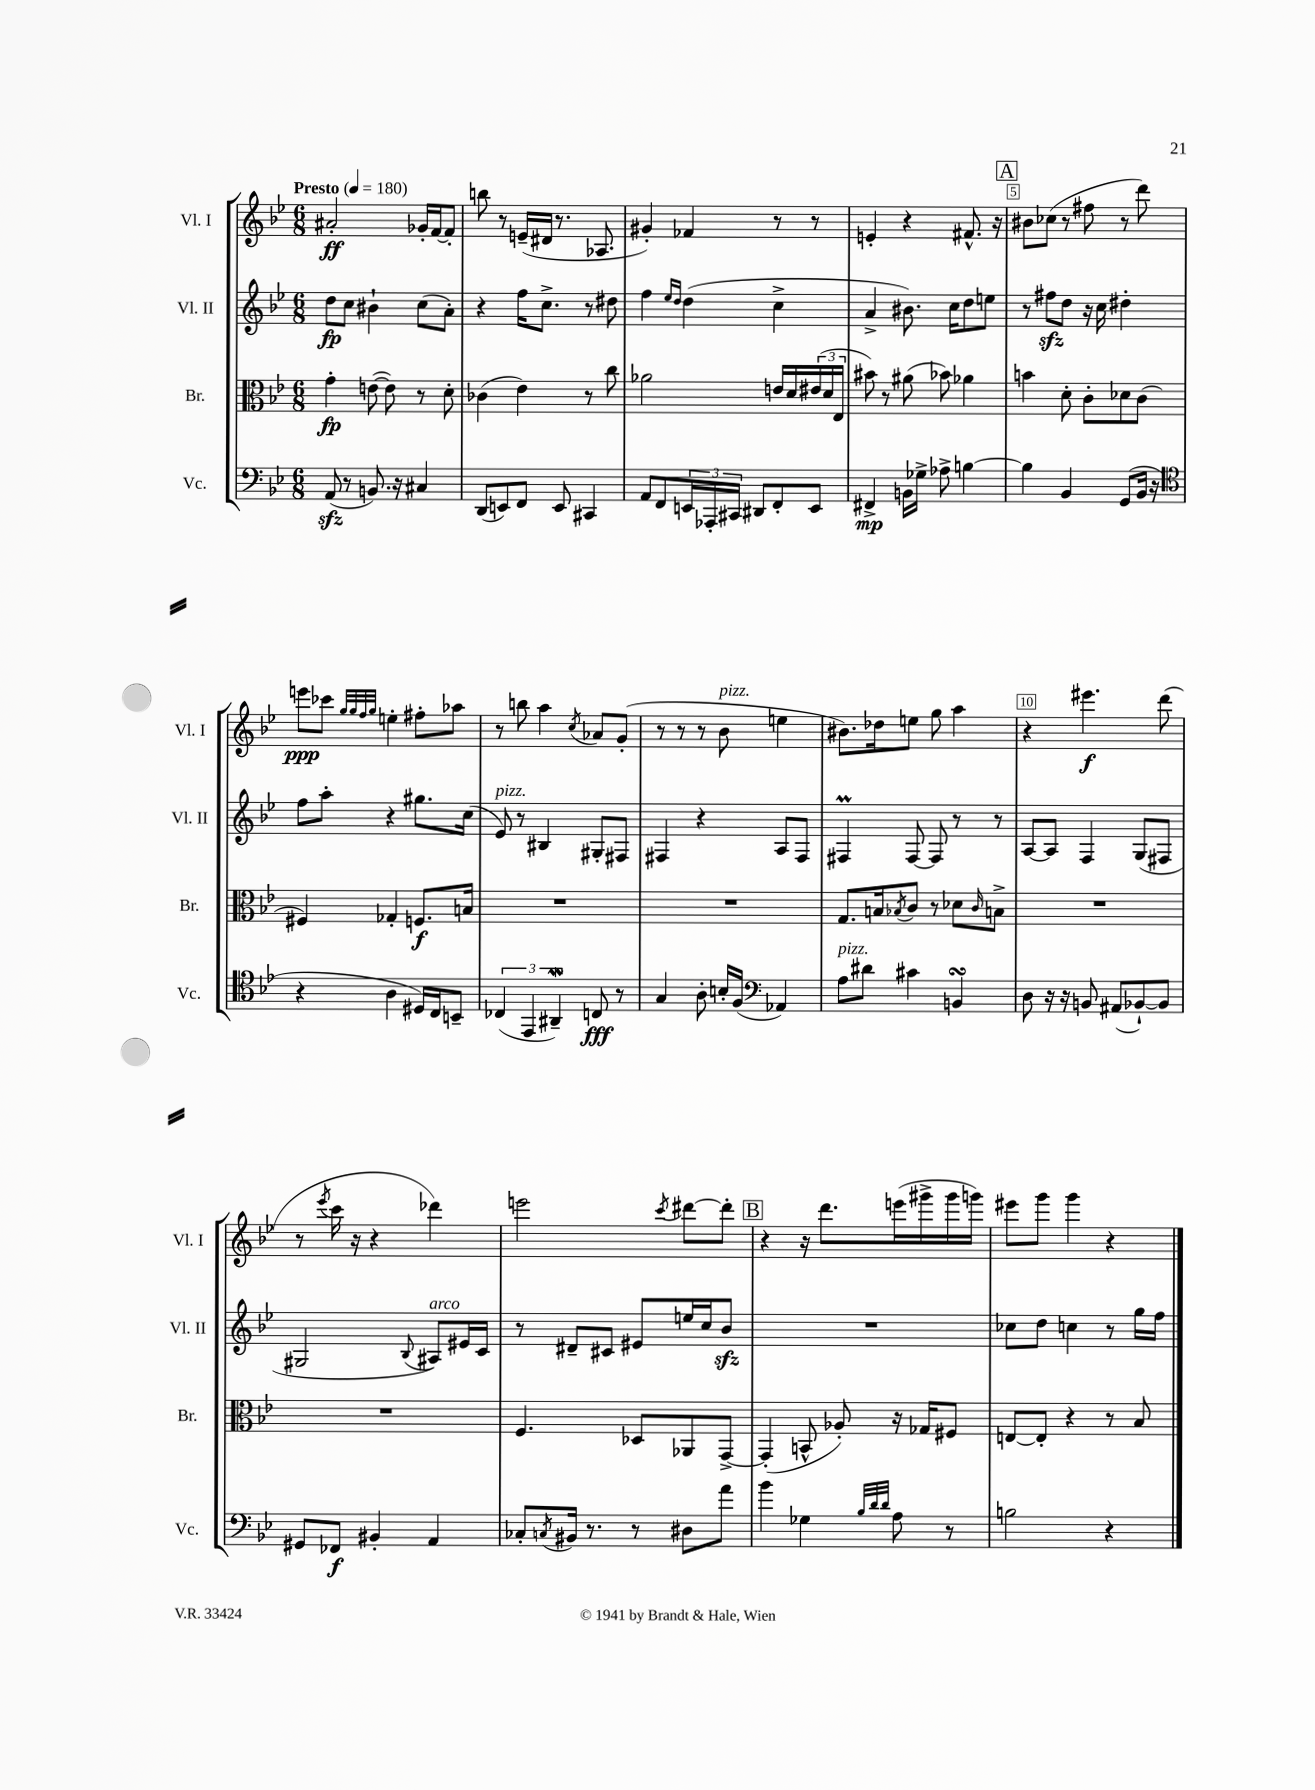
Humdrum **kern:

**kern	**kern	**kern	**kern
*staff4	*staff3	*staff2	*staff1
*clefF4	*clefC3	*clefG2	*clefG2
*k[b-e-]	*k[b-e-]	*k[b-e-]	*k[b-e-]
*M6/8	*M6/8	*M6/8	*M6/8
*MM180	*MM180	*MM180	*MM180
(8AA/	4g'\	8dd\L	2a#'/
8r	.	8cc\J	.
8.BB/)	([8e\	4b#`\	.
.	8e\])	.	.
16r	.	.	.
4C#/	8r	(8cc\L	16g-'/LL
.	.	.	[16f/J
.	8d'\	8a'\J)	8f'/]J
=	=	=	=
(8DD/L	(4c-\	4r	8bb\
8EE/)	.	.	8r
8FF/J	4e-\)	16ff\LK	(16e~/LL
.	.	8.cc^\J	16d#/JJ
8EE/	.	.	8.r
4CC#/	8r	8r	.
.	.	.	8.A-/
.	8cc\	8dd#\	.
=	=	=	=
8AA/L	2a-\	4ff\	4g#'/)
8FF/	.	.	.
.	.	16qqee-/LL	.
.	.	16qqdd/JJ	.
24EE/L	.	(4dd\	4f-/
24AAA-'/	.	.	.
24CC#/JJ	.	.	.
8DD#/L	.	.	.
8FF'/	16e/LL	4cc^\	8r
.	16d/	.	.
8EE/J	(24e#/	.	8r
.	24d/	.	.
.	24E-/JJ	.	.
=	=	=	=
4FF#^/	8b#\)	4a^/	4e'/
.	8r	.	.
16BB\LL	(8a#\	8.b#\)	4r
16G-^\JJ	.	.	.
8A-^\	8b-\)	.	.
.	.	16cc\LK	.
[4B\	4a-\	8dd\	8.f#^^/
.	.	8ee\J	.
.	.	.	16r
=	=	=	=
4B\]	4b\	8r	8b#\L
.	.	8ff#\L	(8cc-\J
4BB-/	8d'\	8dd\J	8r
.	8c'\L	16r	8ff#\
.	.	16cc\	.
(8GG/L	8d-\	4dd#'\	8r
16BB-/Jk	(8c\J	.	8ddd\)
16r	.	.	.
=	=	=	=
*clefC4	*	*	*
4r	4F#/)	8ff\L	8eee\L
.	.	8aa'\J	8ccc-\J
.	.	.	32qqgg/LLL
.	.	.	32qqgg/
.	.	.	32qqff/
.	.	.	32qqgg/JJJ
4A\	4G-'/	4r	4ee'\
16D#/LL)	8.F/L	8.gg#\L	8ff#'\L
16C/J	.	.	.
8BB~/J	.	.	8aa-\J
.	16B/Jk	(16cc\Jk	.
=	=	=	=
(6C-/	2.r	8e-/)	8r
.	.	8r	8bb\
6EE-/	.	.	.
.	.	4B#/	4aa\
6AA#~/)	.	.	.
.	.	.	8qcc/
8C/	.	8G#'/L	8a-/L
8r	.	8F#/J	(8g'/J
=	=	=	=
4G/	2.r	4F#/	8r
.	.	.	8r
8A'\	.	4r	8r
16B'/LL	.	.	8b-\
(16F/JJ	.	.	.
*clefF4	*	*	*
4AA-/)	.	8A/L	4ee\
.	.	8F#/J	.
=	=	=	=
8A\L	8.G/L	4F#/	8.b#\L)
8d#\J	.	.	.
.	16B/k	.	16dd-\k
.	8qB-/	.	.
4c#\	8c/J	[8F#/	8ee\J
.	8r	8F#/]	8gg\
4BB/	8d-\L	8r	4aa\
.	16qqc/	.	.
.	8B^\J	8r	.
=	=	=	=
8D\	2.r	[8A/L	4r
16r	.	8A/]J	.
16r	.	.	.
8BB/	.	4F/	4.eee#\
(8AA#/L	.	.	.
[8BB-`/)	.	(8G/L	.
8BB-/]J	.	8F#/J	(8ddd\
=	=	=	=
8GG#/L	2.r	2G#/	8r
.	.	.	8qeee-/
8FF-/J	.	.	16ccc\
.	.	.	16r
4BB#'/	.	.	4r
.	.	8qqB-/	.
4AA/	.	8A#/L)	4ddd-\)
.	.	16e#/L	.
.	.	16c/JJ	.
=	=	=	=
8C-'/L	4.F/	8r	2eee\
8qC/	.	.	.
16BB#/Jk	.	8d#~/L	.
8.r	.	.	.
.	.	8c#/J	.
8r	8D-/L	8e#/L	.
.	.	.	8qccc/
8D#\L	8AA-/	16ee/L	[8ddd#\L
.	.	16cc/J	.
8a\J	[8GG^/J	8b-/J	8ddd#'\]J
=	=	=	=
4b-\	(4GG'/]	2.r	4r
4G-\	8BB^^/	.	16r
.	.	.	8.ddd\L
.	8A-'/)	.	.
32qqB-/LLL	.	.	.
32qqd/	.	.	.
32qqd/JJJ	.	.	.
8A\	16r	.	(16eee\L
.	16G-/LK	.	16ggg#^\
8r	8F#/J	.	16ggg#\
.	.	.	16ggg\JJ)
=	=	=	=
2B\	[8E/L	8cc-\L	8eee#\L
.	8E'/]J	8dd\J	8ggg\J
.	4r	4cc\	4ggg\
4r	8r	8r	4r
.	8B-/	16gg\LL	.
.	.	16ff\JJ	.
==	==	==	==
*-	*-	*-	*-
